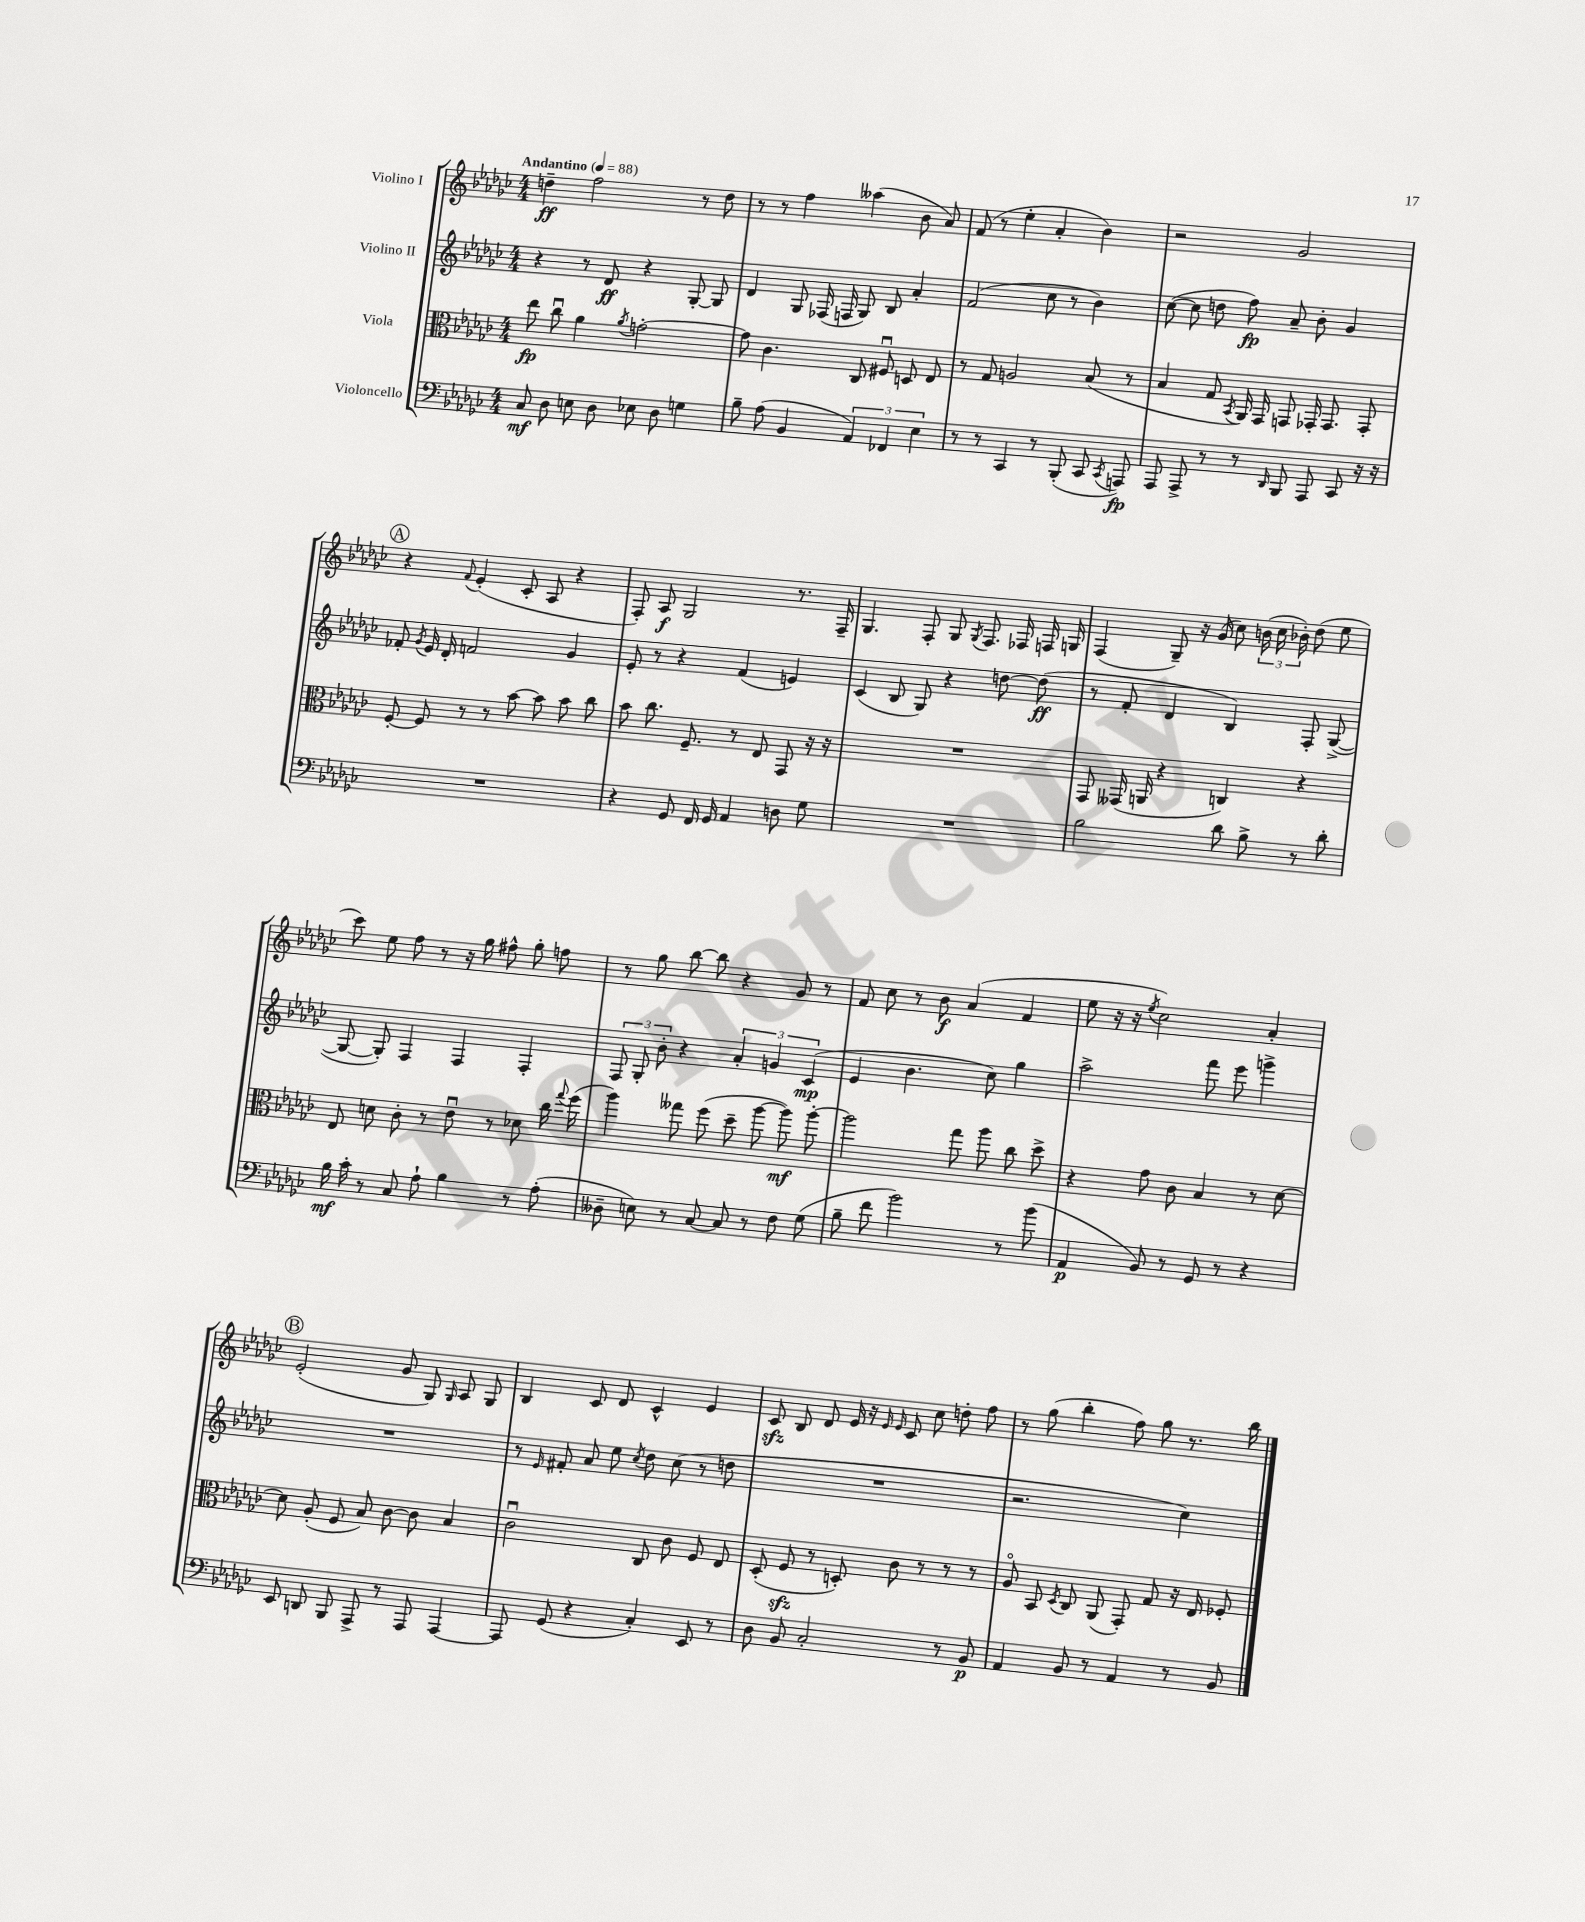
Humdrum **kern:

**kern	**kern	**kern	**kern
*staff4	*staff3	*staff2	*staff1
*clefF4	*clefC3	*clefG2	*clefG2
*k[b-e-a-d-g-c-]	*k[b-e-a-d-g-c-]	*k[b-e-a-d-g-c-]	*k[b-e-a-d-g-c-]
*M4/4	*M4/4	*M4/4	*M4/4
*MM88	*MM88	*MM88	*MM88
8C-/	8ee-\	4r	4dd~\
8D-\	8cc-u\	.	.
8E\	4a-\	8r	2ff\
8D-\	.	8d-/	.
.	8qa-/	.	.
8E-\	[2g'\	4r	.
8D-\	.	.	.
4G\	.	[8G-'/	8r
.	.	8G-/]	8dd\
=	=	=	=
8B-~\	8g\]	4d-/	8r
(8A-\	4.c-\	.	8r
4BB-/	.	8G-/	4ff\
.	.	(16F-/	.
.	.	16F/	.
6AA-/)	8C-/	8G-/)	(4aa--\
.	8F#u/	8B-/	.
6FF-/	.	.	.
.	8D/	4a-'/	8b-\
6E-\	.	.	.
.	8E-/	.	8a-/)
=	=	=	=
8r	8r	(2f/	(8f/
8r	8G-/	.	8r
4CC-/	2A/	.	4ee-'\
8r	.	8cc-\	4a-'/
(8BBB-'/	.	8r	.
8CC-/	(8B-/	4b-\)	4b-\)
8qCC-/	.	.	.
8AAA/)	8r	.	.
=	=	=	=
8AAA-/	4B-/	([8cc-\	2r
8AAA-^/	.	8cc-\]	.
8r	8G-/	8dd\	.
.	8qBB-/	.	.
8r	16AA-/)	8ff\)	.
.	16GG-/	.	.
16qqDD-/	.	.	.
8BBB-/	8GG/	8a-~/	2g-/
8AAA-/	16GG-'/	8b-'\	.
.	8.GG-/	.	.
8CC-/	.	4g-/	.
16r	8GG-'/	.	.
16r	.	.	.
=	=	=	=
1r	[8F'/	8f-'/	4r
.	.	8qg-/	.
.	8F/]	16e-/	.
.	.	16d-'/	.
.	.	.	8qqf/
.	8r	2f/	(4e-'/
.	8r	.	.
.	[8b-\	.	8c-'/
.	8b-\]	.	8A-/
.	8b-\	4g-/	4r
.	8cc-\	.	.
=	=	=	=
4r	8b-\	8e-'/	8F'/)
.	8.cc-\	8r	8A-/
8GG-/	.	4r	2G-/
.	8.F~/	.	.
16FF/	.	.	.
16GG-/	.	.	.
4AA-/	8r	(4f/	.
.	8E-/	.	.
8D\	8GG-/	4e/)	8.r
8G-\	16r	.	.
.	16r	.	16F~/
=	=	=	=
1r	1r	(4c-/	4.G-/
.	.	8B-/	.
.	.	8G-/)	8F'/
.	.	4r	8G-/
.	.	.	8qG-/
.	.	.	8.F/
.	.	[8dd\	.
.	.	.	16F-/
.	.	(8dd\]	16F/
.	.	.	16G/
=	=	=	=
2B-\	8GG-/	8r	(4F/
.	(16GG--/	8f'/	.
.	16AA/	.	.
.	4r	4d-/	8G-~/)
.	.	.	16r
.	.	.	(16g-/
8d-\	4C/)	4B-/)	8cc-\)
8B-^\	.	.	(24b\
.	.	.	24cc-\
.	.	.	24b-'\)
8r	4r	8F'/	(8dd-\
8d-'\	.	([8G-^/	8ee-\
=	=	=	=
16B-\	8E-/	8G-/_	8ccc-\)
16c-'\	.	.	.
8r	8d\	8G-'/])	8ee-\
8C-/	8c-'\	4F/	8ff\
8A-`\	8r	.	8r
4B-\	8e-u\	4F/	16r
.	.	.	16gg-\
.	8r	.	8ff#^^\
8r	8d-\	4F'/	8gg-'\
(8A-'\	16cc-\	.	8ff\
.	8qqgg-/	.	.
.	(16ff\	.	.
=	=	=	=
8D--~\	4aa-\)	12F/	8r
.	.	12G-'/	.
8E\)	.	.	8gg-\
.	.	12b-'\	.
8r	8gg--\	4r	[8bb-\
[8C-/	(8ff\	.	8bb-\]
8C-/]	8dd-~\	6a-'/	4r
8r	[8aa-\	.	.
.	.	6g/	.
8F\	8aa-\])	.	8g-/
.	.	(6c-/	.
(8G-\	[8aa-'\	.	8r
=	=	=	=
8B-~\	2aa-\]	4e-/	8f/
8f\	.	.	8cc-\
2b-\)	.	4.b-\	8r
.	.	.	8b-\
.	8gg-\	.	(4a-/
.	8aa-\	8cc-\)	.
8r	8cc-\	4gg-\	4f/
(8b-\	8dd-^\	.	.
=	=	=	=
4AA-/	4r	2aa-^\	8ee-\
.	.	.	16r
.	.	.	16r
.	.	.	8qee-/
8BB-/)	8g-\	.	2cc-\)
8r	8c-\	.	.
8GG-/	4B-/	8fff\	.
8r	.	8eee-\	.
4r	8r	4ggg^\	4a-'/
.	[8d-\	.	.
=	=	=	=
8EE-/	8d-\]	1r	(2e-'/
8DD/	(8A-'/	.	.
8BBB-/	8F/	.	.
8AAA-^/	8B-/)	.	.
8r	[8c-\	.	8g-/
8AAA-/	8c-\]	.	8G-/)
.	.	.	16qqG-/
[4AAA-/	4B-/	.	8A-/
.	.	.	8G-/
=	=	=	=
8AAA-/]	2c-u\	8r	4B-/
.	.	16qqe-/	.
(8GG-/	.	8f#'/	.
4r	.	8a-/	8c-/
.	.	8ee-\	8d-/
.	.	8qcc-/	.
4C-'/)	8C-/	8dd-\	4c-^^/
.	8c-\	(8cc-\	.
8EE-/	8F/	8r	4e-/
8r	8E-/	8dd\	.
=	=	=	=
8D-\	(8D-'/	1r	8c-/
8BB-/	8F/	.	8B-/
2C-'/	8r	.	8d-/
.	8D'/)	.	16e-/
.	.	.	16r
.	.	.	16qqe-/
.	.	.	16qqe-/
.	8c-\	.	8c-/
.	8r	.	8cc-\
8r	8r	.	8dd'\
8BB-/	8r	.	8ff\
=	=	=	=
4AA-/	8A-o/	2.r	8r
.	8BB-/	.	(8gg-\
.	8qD-/	.	.
8BB-/	8C-/	.	4bb-'\
8r	(8AA-/	.	.
4AA-/	8GG-'/)	.	8ff\)
.	8G-/	.	8gg-\
8r	16r	4cc-\)	8.r
.	16E-/	.	.
8BB-/	8F-'/	.	.
.	.	.	16bb-\
==	==	==	==
*-	*-	*-	*-
